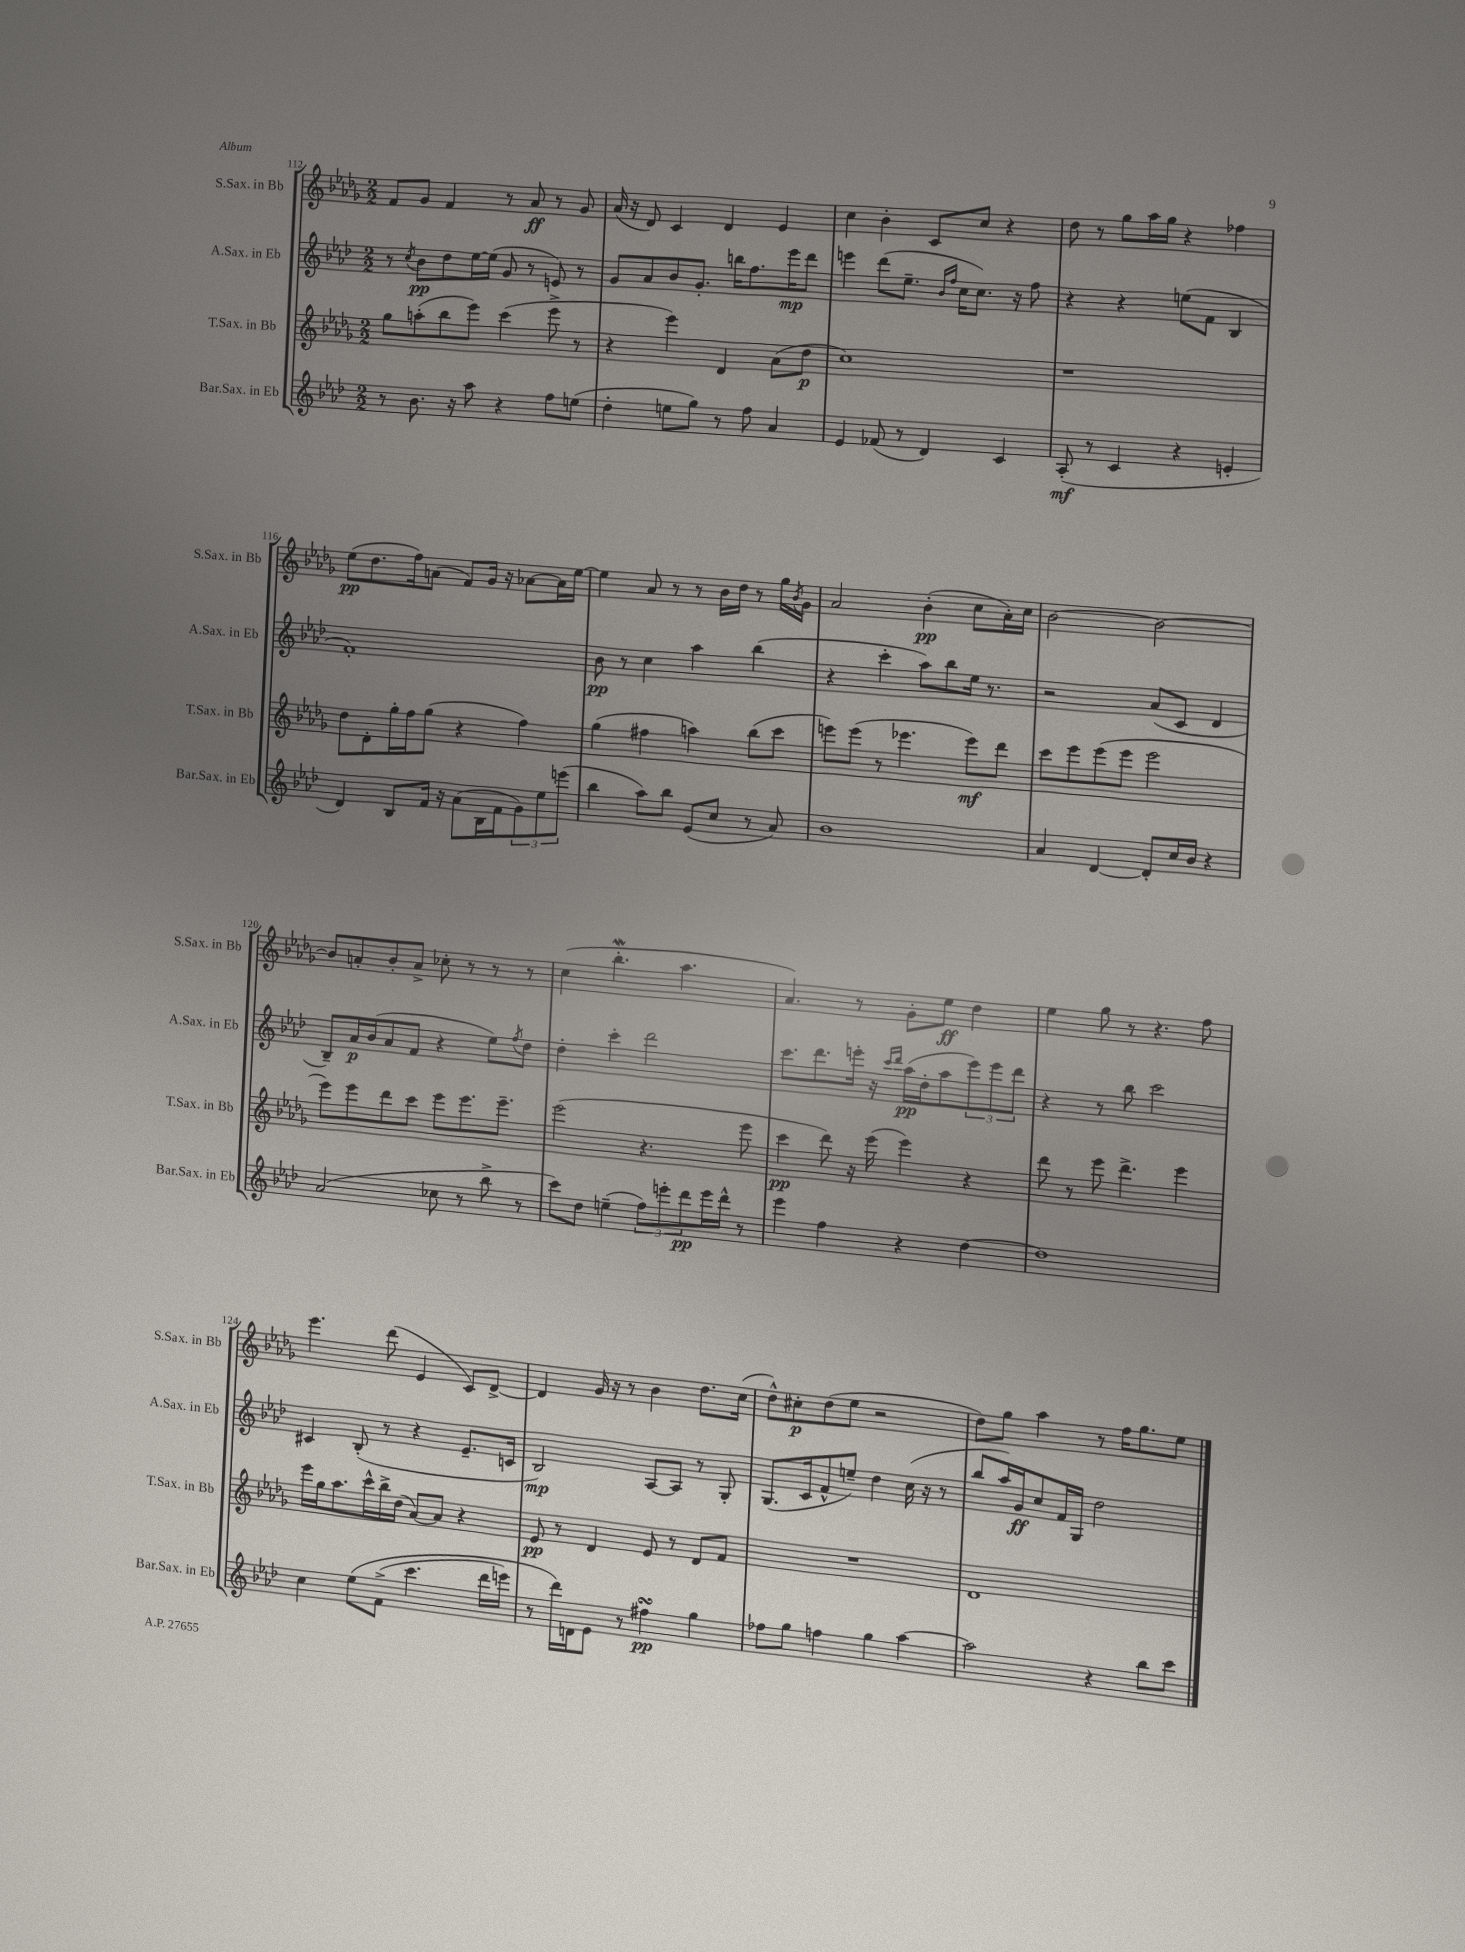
<<
\new StaffGroup <<
\new Staff = "s0" \with { instrumentName = "S.Sax. in Bb" shortInstrumentName = "S.Sax. in Bb" } {
    \clef treble \key des \major \numericTimeSignature \time 2/2
    f'8 ges'8 f'4 r8 aes'8\ff r8 ges'8 |
    aes'16( r16 des'8) c'4 des'4 ees'4 |
    c''4 bes'4-. c'8 c''8 r4 |
    des''8 r8 ges''8 aes''16 ges''16 r4 fes''4 |
    ees''8\pp( des''8. f''16) a'8( f'8) ges'16 r16 aes'8~ aes'16 ees''16~ |
    ees''4 aes'8 r8 r8 bes'16 des''16 r8 ges''16 \acciaccatura { bes'8 } ges'16 |
    aes'2 bes'4-.\pp( c''8 aes'16-.) c''16 |
    bes'2~ bes'2~ |
    bes'8 a'8-. bes'8-. a'8-> ces''8-. r8 r8 r8 |
    c''4( bes''4.-.\mordent aes''4. |
    aes'4.) r8 ges'8-. ees''8\ff des''4 |
    ees''4 ges''8 r8 r4. f''8 |
    ees'''4. des'''8( ees'4 c'8) des'8~-> |
    des'4 ges'16 r16 r8 bes'4 des''8. c''16( |
    des''8-^) cis''8-.\p des''8( ees''8 r2 |
    des''8) ges''8 aes''4 r8 f''16 ges''8. ees''8 \bar "|." |
}
\new Staff = "s1" \with { instrumentName = "A.Sax. in Eb" shortInstrumentName = "A.Sax. in Eb" } {
    \clef treble \key aes \major \numericTimeSignature \time 2/2
    r8 \acciaccatura { c''8 } bes'8\pp des''8 ees''16~ ees''16( g'8 r8 e'8) r8 |
    g'8 aes'8 bes'8 g'8.-. b''16 f''8. ees'''16\mp des'''8 |
    e'''4 des'''8( ees''8.-- \grace { bes'16 f''16 } c''16 c''8.) r16 f''8 |
    r4 r4 e''8( f'8 bes4 |
    f'1-.) |
    bes'8\pp r8 c''4 aes''4 bes''4( |
    r4 c'''4-. aes''8) bes''8 ees''16 r8. |
    r2 aes'8( c'8 des'4 |
    bes8--) aes'16\p bes'16( aes'8 f'8 r4 ees''8) \acciaccatura { f''8 } des''8 |
    des''4-. c'''4-. des'''2 |
    c'''8. des'''8. e'''16-. r16 \grace { c'''16 des'''16 } aes''16\pp( des''16-. aes''8 \tuplet 3/2 { e'''8) e'''8 des'''8 } |
    r4 r8 bes''8 c'''2 |
    cis'4 bes8-.( r8 r4 ees'8.-- c'16 |
    bes2\mp) aes8~ aes8 r8 g8-. |
    g8.( c'16 f'8-^ e''8--) des''4 c''16( r16 r8 |
    bes''8 aes''16) g'16\ff c''8 f'16 g16 des''2 \bar "|." |
}
\new Staff = "s2" \with { instrumentName = "T.Sax. in Bb" shortInstrumentName = "T.Sax. in Bb" } {
    \clef treble \key des \major \numericTimeSignature \time 2/2
    ges''8 a''8-.( bes''8 ees'''8) c'''4( ees'''8-> r8 |
    r4 ees'''4) des'4 aes'8( des''8\p |
    c''1) |
    r1 |
    des''8 des'8-. ges''16-. f''16 ges''8( r4 f''4) |
    ges''4( fis''4 a''4) bes''8( c'''8 |
    e'''8) e'''8( r8 ees'''4. ees'''8\mf) des'''8 |
    c'''8 ees'''8 ees'''8( ees'''8 ees'''2 |
    ees'''8) ees'''8 des'''8 c'''8 ees'''8 ees'''8. ees'''8.-- |
    ees'''2( r4. ees'''8 |
    c'''4\pp des'''8) r16 ees'''16( ees'''4) r4 |
    des'''8 r8 ees'''8 des'''4.-> ees'''4 |
    ees'''16 ges''16 aes''8. c'''16-^ bes''16-> des''16( aes'8~) aes'8 r4 |
    ees'8\pp r8 des'4 ees'8 r8 des'8 f'8 |
    R1 |
    des'1 \bar "|." |
}
\new Staff = "s3" \with { instrumentName = "Bar.Sax. in Eb" shortInstrumentName = "Bar.Sax. in Eb" } {
    \clef treble \key aes \major \numericTimeSignature \time 2/2
    r8 bes'8. r16 aes''8 r4 f''8 e''8( |
    des''4-. e''8 g''8) r8 f''8 aes'4 |
    ees'4 fes'8( r8 des'4) c'4 |
    aes8-.\mf( r8 c'4 r4 e'4-. |
    des'4) bes8 f'16 r16 aes'8( bes16 f'16 \tuplet 3/2 { g'8) ees''8 e'''8( } |
    bes''4 aes''8) bes''8 ees'8( c''8 r8 aes'8) |
    bes'1 |
    aes'4 des'4~ des'8-. c''16 bes'16 r4 |
    aes'2( ces''8 r8 bes''8-> r8 |
    c'''8) des''8 e''4--( \tuplet 3/2 { f''8) e'''8-. des'''8\pp } e'''16 des'''16-^ r8 |
    ees'''4 f''4 r4 des''4~ |
    des''1 |
    c''4 ees''8\( f'8->( c'''4. des'''16 e'''16) |
    r8 des'''16\) d'16 ees'8 r8 fis''4\turn\pp g''4 |
    fes''8 g''8 f''4 g''4 aes''4~ |
    aes''2 r4 bes''8 c'''8 \bar "|." |
}
>>
>>
\layout { \context { \Score currentBarNumber = #112 } }
